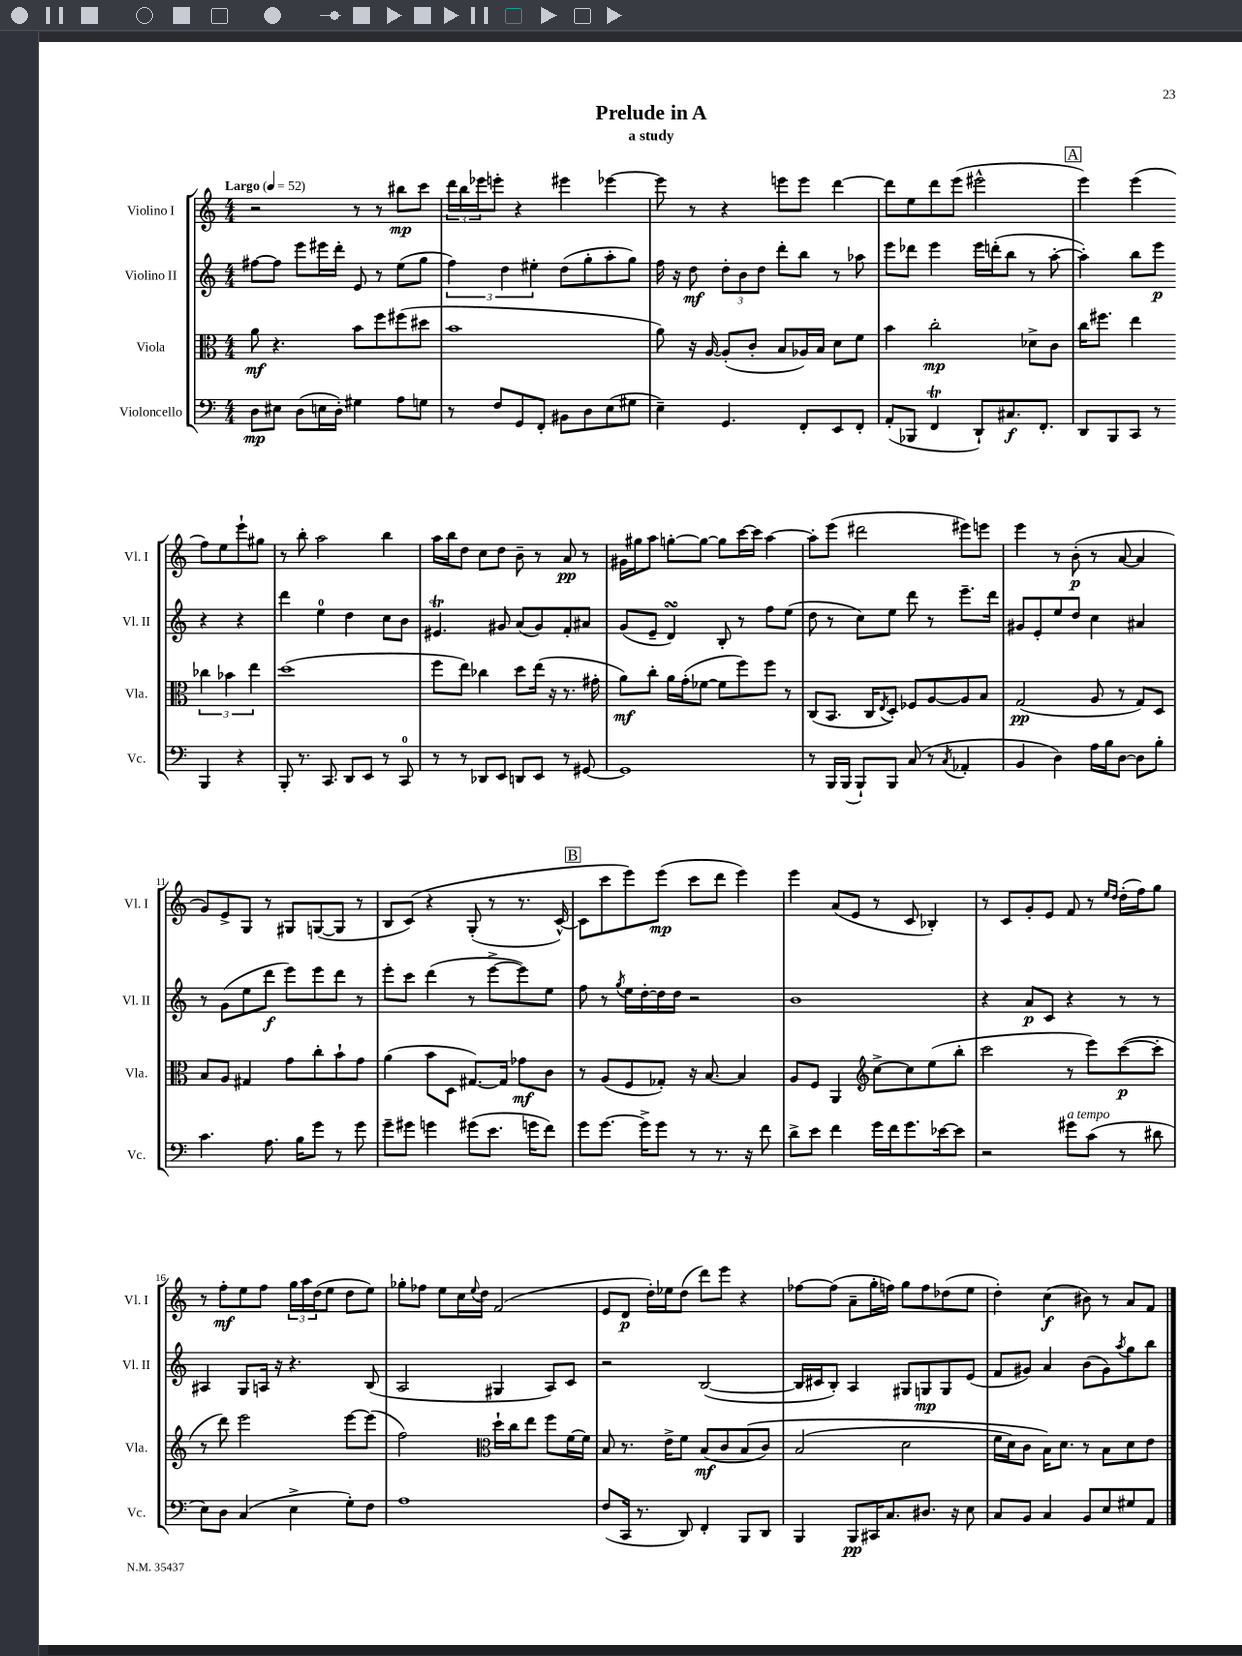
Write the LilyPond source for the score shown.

\header { title = "Prelude in A" subtitle = "a study" }
<<
\new StaffGroup <<
\new Staff = "s0" \with { instrumentName = "Violino I" shortInstrumentName = "Vl. I" } {
    \clef treble \key c \major \numericTimeSignature \time 4/4 \tempo "Largo" 4 = 52
    r2 r8 r8 bis''8\mp c'''8 |
    \tuplet 3/2 { d'''16 b''16 ees'''16 } e'''8-. r4 eis'''4 ees'''4~ |
    ees'''8 r8 r4 e'''8 e'''8 d'''4~ |
    d'''8 e''8 d'''8 e'''8( eis'''2-^ |
    \mark \markup { \box "A" } e'''4) e'''4( f''8) e''8 e'''8-! gis''8 |
    r8 b''8-. a''2 b''4 |
    a''16 b''16 d''8 c''8 d''8 b'8-- r8 a'8\pp r8 |
    gis'16 gis''16 a''8 g''8~-. g''8~ g''8 c'''16~ c'''16 a''4~ |
    a''8-. e'''8( dis'''2 eis'''8) e'''8 |
    e'''4 r8 b'8-.\p( r8 a'8~ a'4 |
    g'8) e'8-> g8 r8 gis8 g8~( g8 r8 |
    b8 c'8)\( r4 g8-.( r8 r8. c'16~-^) |
    \mark \markup { \box "B" } c'8 c'''8 e'''8\) e'''8\mp( c'''8 d'''8 e'''4) |
    e'''4 a'8( e'8 r8 c'8 bes4-.) |
    r8 c'8 g'8-. e'8 f'8 r8 \grace { e''16 d''16 } d''16-.( f''16) g''8 |
    r8 f''8-.\mf e''8 f''8 \tuplet 3/2 { g''16 a''16 d''16( } e''8 d''8 e''8) |
    ges''8-. fes''8 e''8 c''16 \appoggiatura { e''8 } d''16 f'2( |
    e'8 d'8\p d''16-.) ees''16 d''8( d'''8) e'''8 r4 |
    fes''8~ fes''8( a'8-- g''16-. f''16) g''8 f''8 des''8( e''8 |
    d''4-.) c''4\f( bis'8) r8 a'8 f'8 \bar "|." |
}
\new Staff = "s1" \with { instrumentName = "Violino II" shortInstrumentName = "Vl. II" } {
    \clef treble \key c \major \numericTimeSignature \time 4/4
    fis''8~ fis''8 e'''8 eis'''16 d'''16-. e'8 r8 e''8( g''8 |
    \tuplet 3/2 { f''4) d''4 eis''4-. } d''8( g''8-. a''8-. g''8) |
    f''16 r16 d''8\mf \tuplet 3/2 { d''8-. b'8 d''8 } d'''8-. b''8 r8 aes''8 |
    e'''8 des'''8 e'''4 e'''16 d'''16-.( b''8 r8 a''8~-. |
    \mark \markup { \box "A" } a''4-.) b''8 e'''8\p r4 r4 |
    d'''4 e''4-0 d''4 c''8 b'8 |
    eis'4.\trill gis'8 a'8( gis'8) f'8-. ais'8 |
    g'8( e'8-- d'4\turn) b8-. r8 f''8 e''8( |
    d''8 r8 c''8) e''8 d'''8 r8 e'''8.-- d'''16 |
    gis'8 e'8-. e''8 d''8 c''4 ais'4 |
    r8 g'8( e''8 d'''8\f e'''8) e'''8 d'''8 r8 |
    e'''8-. c'''8 d'''4( r8 e'''8~-> e'''8) e''8 |
    \mark \markup { \box "B" } f''8 r8 \acciaccatura { g''8 } e''16 d''16~-. d''16 d''16 r2 |
    b'1 |
    r4 a'8\p c'8 r4 r8 r8 |
    ais4 g8 a16 r16 r4. b8( |
    a2 gis4 a8) c'8 |
    r2 b2~( |
    b16 cis'16 b8-.) a4 gis8 g8\mp g8 e'8( |
    f'8 gis'8) a'4 b'8( gis'8) \acciaccatura { a''8 } g''8 b''8 \bar "|." |
}
\new Staff = "s2" \with { instrumentName = "Viola" shortInstrumentName = "Vla." } {
    \clef alto \key c \major \numericTimeSignature \time 4/4
    a'8\mf r4. b'8 f''8 fis''8( dis''8 |
    b'1 |
    a'8) r16 a16~ a8-.( c'8-. b8 aes16) b16 d'8 f'8 |
    b'4 c''2-.\mp des'8-> c'8 |
    \mark \markup { \box "A" } c''16 fis''8. e''4 \tuplet 3/2 { ces''4 bes'4 e''4 } |
    d''1( |
    f''8 e''8) ces''4 d''8 e''16( r16 r8. gis'16-. |
    a'8\mf) c''8-. a'16 g'16-.( fes'8~ fes'8 f''8) f''8 r8 |
    c8( b,8. c16 \acciaccatura { e8 } d8-.) fes8 a8~ a8 b8 |
    g2\pp( a8 r8 g8) d8 |
    b8 a8 gis4 g'8 c''8-. b'8-! g'8 |
    a'4( b'8 d8 gis8.~) gis16 ges'8\mf c'8 |
    \mark \markup { \box "B" } r8 a8( f8 ges8-.) r16 b8.~ b4 |
    a8 f8 a,4 \clef treble c''8~-> c''8 e''8( b''8-. |
    c'''2 r8 e'''8) c'''8~\p( c'''8-. |
    r8 d'''8) e'''2 e'''8~ e'''8( |
    f''2) \clef alto d''16-! c''16 e''8 f''8 f'16~ f'16 |
    b8 r8. e'16-> f'8 b8\mf( c'8 b8\( c'8) |
    b2( d'2 |
    f'16 d'16) c'8 b16\) d'8. r8 b8 d'8 e'8 \bar "|." |
}
\new Staff = "s3" \with { instrumentName = "Violoncello" shortInstrumentName = "Vc." } {
    \clef bass \key c \major \numericTimeSignature \time 4/4
    d8\mp eis8 d8( e16 d16-.) gis4 a8 g8 |
    r8 f8 g,8 f,8-. bis,8 d8 e8( gis8 |
    e4--) g,4. f,8-. e,8 f,8-. |
    a,8-.( bes,,8 f,4\trill d,8-!) cis8.\f f,8.-. |
    \mark \markup { \box "A" } d,8 b,,8 c,8 r8 b,,4 r4 |
    b,,8-. r8. c,8. d,8 e,8 r8 c,8-0 |
    r8 r8 des,8 e,8 d,8 e,8 r8 gis,8~ |
    gis,1 |
    r8 b,,16 b,,16( b,,8-!) b,,8 c8( r8 \acciaccatura { c8 } aes,4-. |
    b,4 d4) a16 b16 d8~ d8 b8-. |
    c'4. a8. b16 g'8 r8 g'8 |
    g'8-- gis'8 g'4 gis'8( e'8. g'16 f'8) |
    \mark \markup { \box "B" } g'8 g'8.~ g'16-> g'8 r8 r8. r16 f'8 |
    d'8-> e'8 f'4 g'16 f'16 g'8. ees'16~ ees'8 |
    r2 gis'8^\markup { \italic "a tempo" } c'8( r8 dis'8 |
    e8) d8 c4( e4-> g8-.) f8 |
    a1 |
    f8( c,16 r8. d,8) f,4-. b,,8 d,8 |
    b,,4 b,,8\pp cis,16 c8. dis8. r16 e8 |
    c8 b,8 c4 b,8 e8 gis8 a,8 \bar "|." |
}
>>
>>
